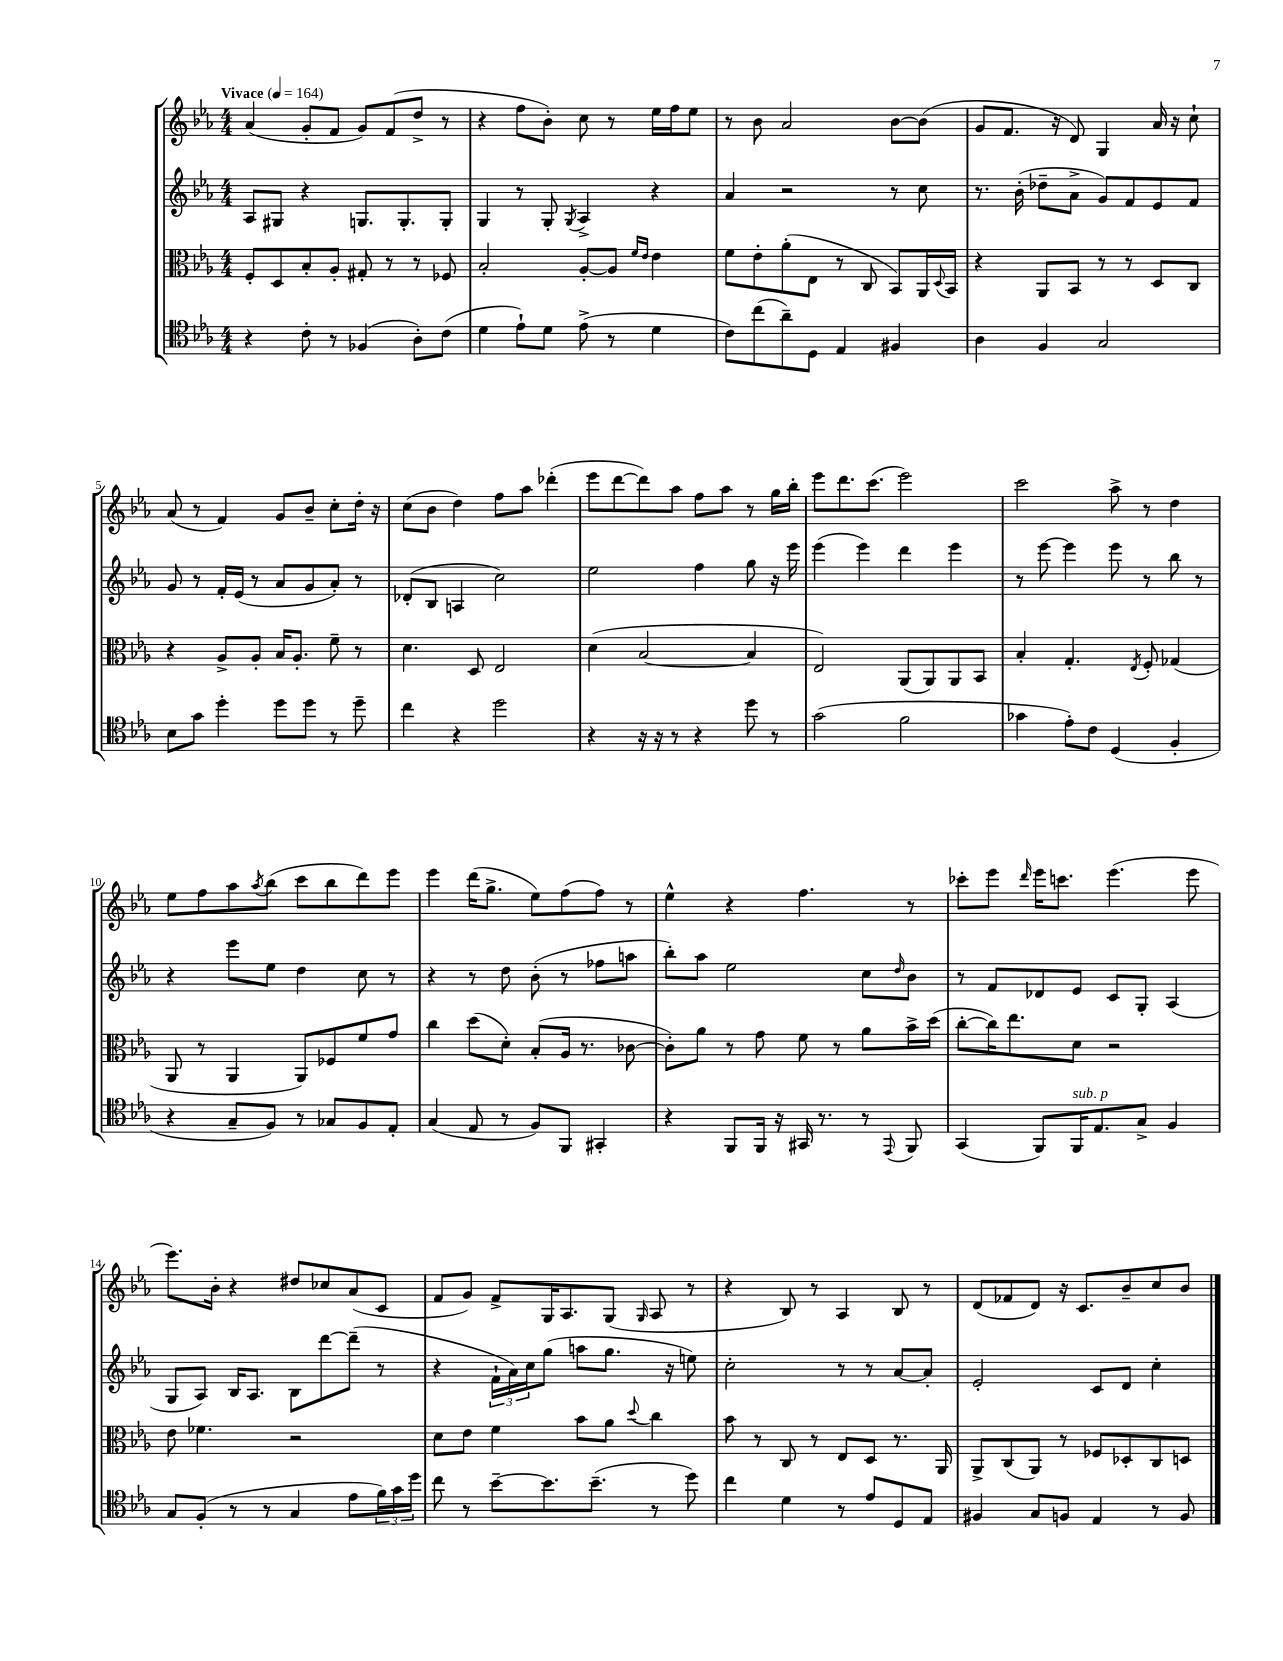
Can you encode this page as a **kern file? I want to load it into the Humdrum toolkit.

**kern	**kern	**kern	**kern
*staff4	*staff3	*staff2	*staff1
*clefC4	*clefC3	*clefG2	*clefG2
*k[b-e-a-]	*k[b-e-a-]	*k[b-e-a-]	*k[b-e-a-]
*M4/4	*M4/4	*M4/4	*M4/4
*MM164	*MM164	*MM164	*MM164
4r	8F'	8A-	(4a-
.	8D	8G#	.
8c'	8B-'	4r	8g'
8r	8A-'	.	8f
(4F-	8G#'	8.G	8g)
.	8r	.	(8f
.	.	8.G'	.
8A-')	8r	.	8dd^
(8c	8F-	8G'	8r
=	=	=	=
4d	2B-'	4G	4r
8e-`)	.	8r	8ff
8d	.	8G'	8b-')
.	.	8qG	.
(8e-^	[8A-'	4A-^	8cc
8r	8A-]	.	8r
.	16qqf	.	.
.	16qqe-	.	.
4d	4e-	4r	16ee-
.	.	.	16ff
.	.	.	8ee-
=	=	=	=
8c)	8f	4a-	8r
(8cc	8e-'	.	8b-
8a-~)	(8a-'	2r	2a-
8D	8E-	.	.
4E-	8r	.	.
.	8C	.	.
4F#	8BB-)	8r	[8b-
.	16AA-	8cc	(8b-]
.	8qqD	.	.
.	16BB-	.	.
=	=	=	=
4A-	4r	8.r	8g
.	.	.	8.f
.	.	(16b-'	.
4F	8AA-	8dd-~	.
.	.	.	16r
.	8BB-	8a-^	8d)
2G	8r	8g)	4G
.	8r	8f	.
.	8D	8e-	16a-
.	.	.	16r
.	8C	8f	8cc`
=	=	=	=
8B-	4r	8g	(8a-
8g	.	8r	8r
4dd'	8A-^	16f'	4f)
.	.	(16e-	.
.	8A-'	8r	.
8dd	16B-	8a-	8g
.	8.A-'	.	.
8dd	.	8g	8b-~
8r	8f~	8a-')	8cc'
8dd~	8r	8r	16dd'
.	.	.	16r
=	=	=	=
4cc	4.d	(8d-'	(8cc
.	.	8B-	8b-
4r	.	4A	4dd)
.	8D	.	.
2dd	2E-	2cc)	8ff
.	.	.	8aa-
.	.	.	(4ddd-'
=	=	=	=
4r	(4d	2ee-	8eee-
.	.	.	[8ddd
16r	[2B-	.	8ddd])
16r	.	.	.
8r	.	.	8aa-
4r	.	4ff	8ff
.	.	.	8aa-
8dd	4B-]	8gg	8r
8r	.	16r	16gg
.	.	16eee-	16bb-'
=	=	=	=
(2g	2E-)	(4eee-	8eee-
.	.	.	8.ddd
.	.	4eee-)	.
.	.	.	(8.ccc
2f	(8AA-	4ddd	2eee-)
.	8AA-)	.	.
.	8AA-	4eee-	.
.	8BB-	.	.
=	=	=	=
4g-	4B-'	8r	2ccc
.	.	[8eee-	.
8e-')	4.G'	4eee-]	.
8c	.	.	.
(4D	.	8eee-	8aa-^
.	8qE-	.	.
.	8F'	8r	8r
4F'	(4G-	8bb-	4dd
.	.	8r	.
=	=	=	=
4r	8AA-	4r	8ee-
.	8r	.	8ff
8G~	4AA-	8eee-	8aa-
.	.	.	8qaa-
8F)	.	8ee-	(8bb-
8r	8AA-)	4dd	8ccc
8G-	8F-	.	8bb-
8F	8f	8cc	8ddd)
8E-'	8g	8r	8eee-
=	=	=	=
(4G	4cc	4r	4eee-
8E-	(8dd	8r	(16ddd
.	.	.	8.gg^
8r	8d')	8dd	.
8F)	(8B-'	(8b-'	8ee-)
8FF	16A-	8r	(8ff
.	8.r	.	.
4GG#'	.	8ff-	8ff)
.	[8c-	8aa	8r
=	=	=	=
4r	8c-'])	8bb-')	4ee-^^
.	8a-	8aa-	.
8FF	8r	2ee-	4r
16FF	8g	.	.
16r	.	.	.
16GG#	8f	.	4.ff
8.r	.	.	.
.	8r	.	.
8r	8a-	8cc	.
8qqEE-	.	16qqdd	.
8FF	16b-^	8b-	8r
.	(16dd	.	.
=	=	=	=
(4GG	[8cc'	8r	8ccc-'
.	16cc])	8f	8eee-
.	8.ee-	.	.
.	.	.	16qqddd
8FF)	.	8d-	16eee-
.	.	.	8.ccc
16FF	8d	8e-	.
8.E-	.	.	.
.	2r	8c	(4.eee-
8G^	.	8G'	.
4F	.	(4A-	.
.	.	.	8eee-
=	=	=	=
8G	8e-	8G	8.eee-)
(8F'	4.f-	8A-)	.
.	.	.	16b-'
8r	.	16B-	4r
.	.	8.A-	.
8r	.	.	.
4G	2r	8B-	8dd#
.	.	[8ddd	8cc-
8e-	.	(8ddd~]	(8a-
24f)	.	8r	8c
24g	.	.	.
24dd	.	.	.
=	=	=	=
8cc	8d	4r	8f
8r	8e-	.	8g)
[8b-~	4f	24f`	8f^
.	.	24a-)	.
.	.	24cc	.
8.b-]	.	(8gg	16G
.	.	.	8.A-
.	8b-	8aa	.
(8.b-~	.	.	.
.	8a-	8.gg	(8G
.	8qqdd	.	16qqG
8r	4cc	.	8A-
.	.	16r	.
8dd)	.	8ee)	8r
=	=	=	=
4cc	8b-	2cc'	4r
.	8r	.	.
4d	8C	.	8B-)
.	8r	.	8r
8r	8E-	8r	4A-
8e-	8D	8r	.
8D	8.r	[8a-	8B-
8E-	.	8a-']	8r
.	16AA-	.	.
=	=	=	=
4F#	8AA-^	2e-'	(8d
.	(8C	.	8f-
8G	8AA-)	.	8d)
8F	8r	.	16r
.	.	.	8.c
4E-	8F-	8c	.
.	8D-'	8d	8b-~
8r	8C	4cc'	8cc
8F	8D	.	8b-
==	==	==	==
*-	*-	*-	*-
